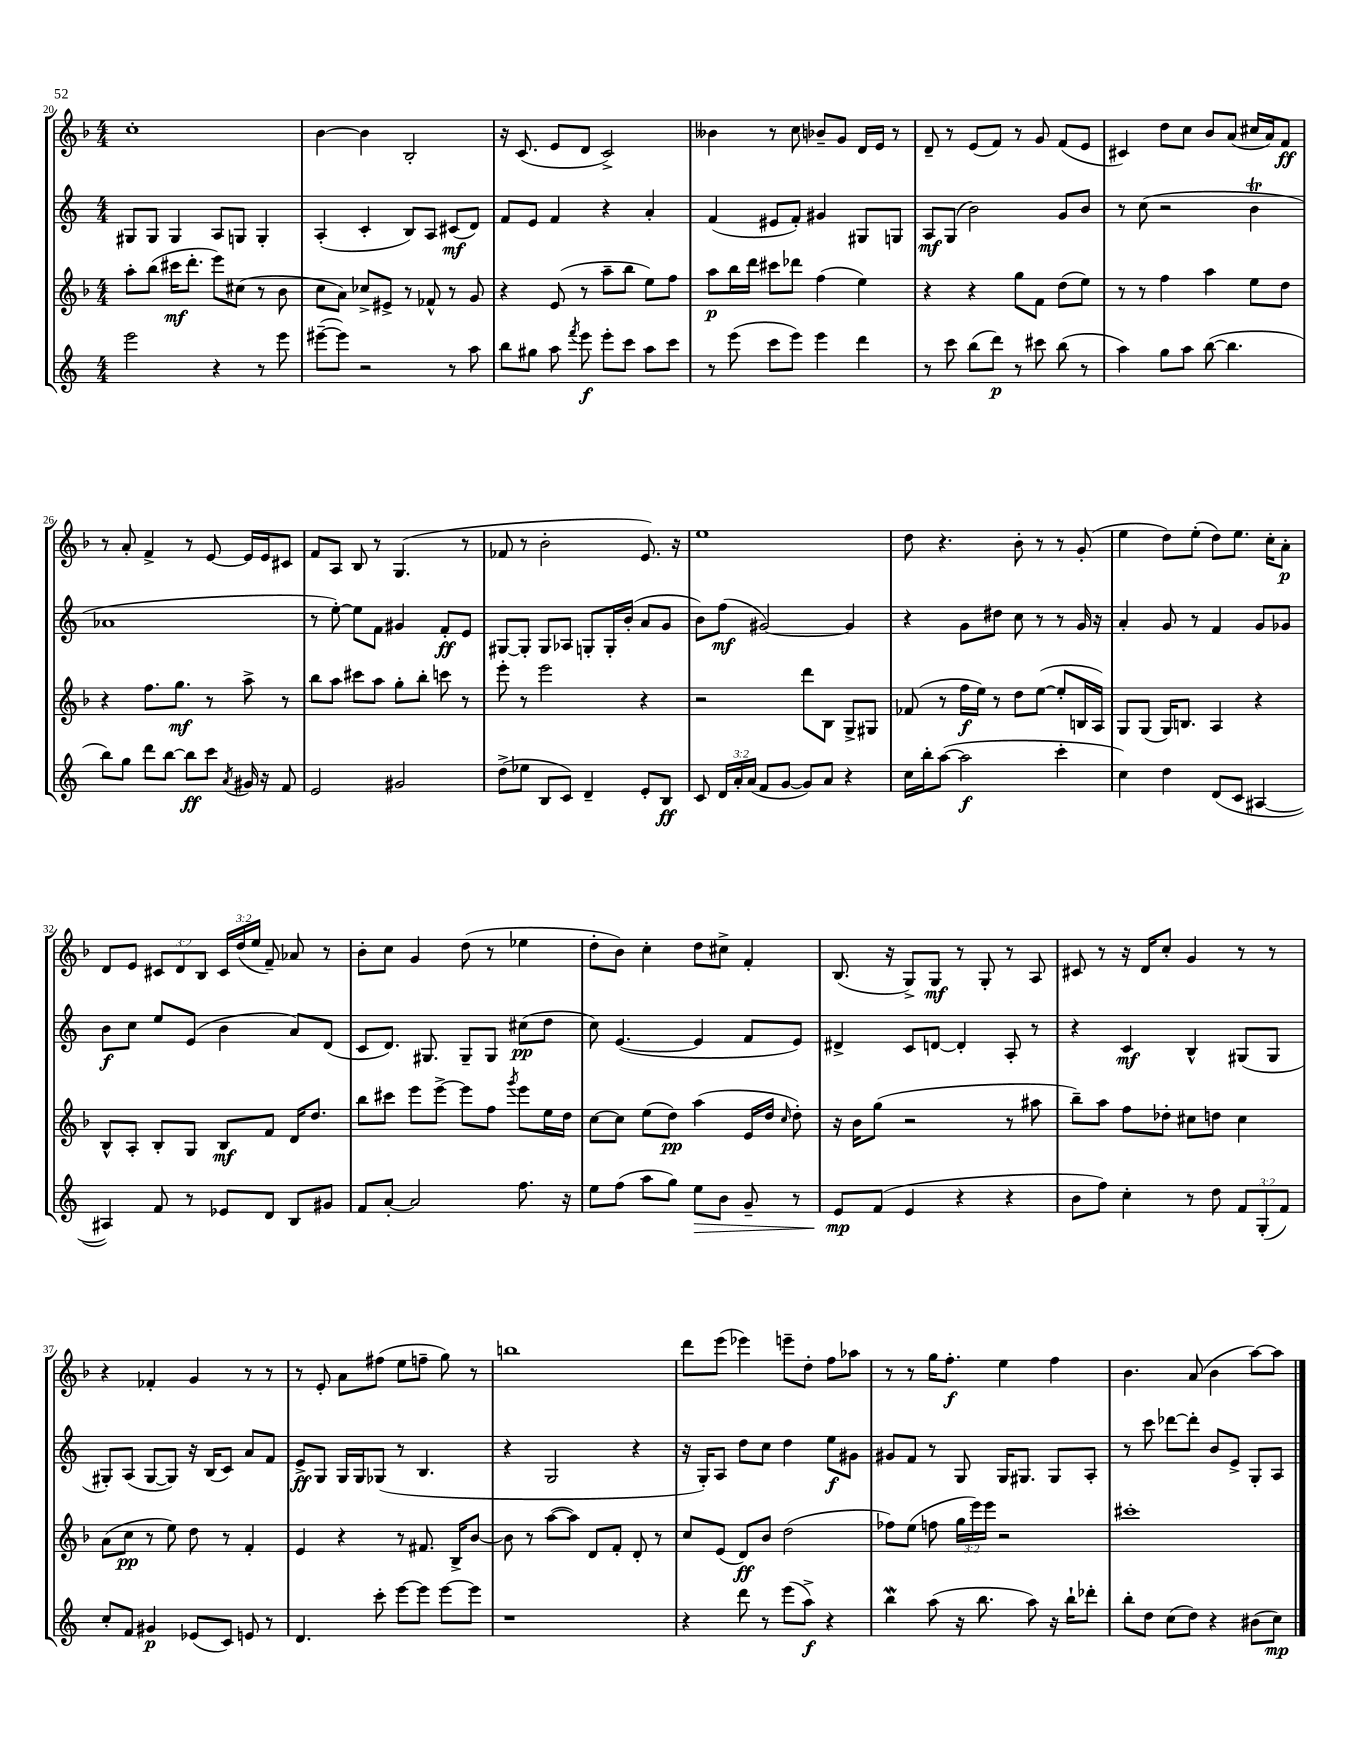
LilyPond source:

<<
\new StaffGroup <<
\new Staff = "s0" {
    \clef treble \key f \major \numericTimeSignature \time 4/4 \override Staff.TupletNumber.text = #tuplet-number::calc-fraction-text
    \autoBeamOff c''1-. |
    bes'4~ bes'4 bes2-. |
    r16 c'8.( e'8[ d'8] c'2->) |
    beses'4 r8 c''8 bes'8[-- g'8] d'16[ e'16] r8 |
    d'8-- r8 e'8[( f'8]) r8 g'8 f'8[( e'8] |
    cis'4) d''8[ c''8] bes'8[ a'8]( cis''16[ a'16) f'8]\ff |
    r8 a'8-. f'4-> r8 e'8~ e'16[ e'16 cis'8] |
    f'8[ a8] bes8 r8 g4.( r8 |
    fes'8 r8 bes'2-. e'8.) r16 |
    e''1 |
    d''8 r4. bes'8-. r8 r8 g'8-.( |
    e''4 d''8[) e''8]-.( d''8[) e''8.] c''16[-. a'8]-.\p |
    d'8[ e'8] \tuplet 3/2 { cis'8[ d'8 bes8] } \tuplet 3/2 { cis'16[ d''16( e''16] } f'8--) aes'8 r8 |
    bes'8[-. c''8] g'4 d''8( r8 ees''4 |
    d''8[-. bes'8]) c''4-. d''8[ cis''8]-> f'4-. |
    bes8.( r16 g8[->) g8]\mf r8 g8-. r8 a8 |
    cis'8 r8 r16 d'16[ c''8]-. g'4 r8 r8 |
    r4 fes'4-. g'4 r8 r8 |
    r8 e'8-. a'8[ fis''8]( e''8[ f''8]-- g''8) r8 |
    b''1 |
    d'''8[ e'''8]( ees'''4) e'''8[-- d''8]-. f''8[ aes''8] |
    r8 r8 g''16[ f''8.]-.\f e''4 f''4 |
    bes'4. a'8( bes'4 a''8[~) a''8] \bar "|." |
}
\new Staff = "s1" {
    \clef treble \key c \major \numericTimeSignature \time 4/4
    \autoBeamOff gis8[ gis8] gis4 a8[ g8] g4-. |
    a4-.( c'4-. b8[) a8] cis'8[\mf( d'8]) |
    f'8[ e'8] f'4 r4 a'4-. |
    f'4( eis'8[ f'8]-.) gis'4 gis8[ g8] |
    a8[\mf g8]( b'2) g'8[ b'8] |
    r8 c''8( r2 b'4\trill |
    aes'1 |
    r8 e''8~-.) e''8[ f'8] gis'4 f'8[-.\ff e'8] |
    gis8[~ gis8]-. gis8[ aes8] g8[-. g16-. b'16]-.( a'8[ g'8] |
    b'8[) f''8]\mf( gis'2~) gis'4 |
    r4 g'8[ dis''8] c''8 r8 r8 g'16 r16 |
    a'4-. g'8 r8 f'4 g'8[ ges'8] |
    b'8[\f c''8] e''8[ e'8]( b'4 a'8[) d'8]( |
    c'8[ d'8.]) gis8. gis8[-- gis8] cis''8[\pp( d''8] |
    c''8) e'4.~( e'4 f'8[ e'8]) |
    dis'4-> c'8[ d'8]~ d'4-. a8-. r8 |
    r4 c'4\mf b4-^ gis8[( gis8] |
    gis8[-.) a8]( gis8[~ gis8]) r16 b16[( c'8]) a'8[ f'8] |
    e'8[->\ff g8] g16[ g16 ges8]( r8 b4. |
    r4 g2 r4 |
    r16 g16[-.) a8] d''8[ c''8] d''4 e''8[\f gis'8] |
    gis'8[ f'8] r8 g8 g16[ gis8.] gis8[ a8]-. |
    r8 c'''8 des'''8[~ des'''8]-. b'8[ e'8]-> g8[-. a8] \bar "|." |
}
\new Staff = "s2" {
    \clef treble \key f \major \numericTimeSignature \time 4/4 \override Staff.TupletNumber.text = #tuplet-number::calc-fraction-text
    \autoBeamOff a''8[-. bes''8]( cis'''16[\mf d'''8.]-. e'''8[) cis''8]( r8 bes'8 |
    c''8[ a'8]) ces''8[-> eis'8]-> r8 fes'8-^ r8 g'8 |
    r4 e'8( r8 a''8[-- bes''8] e''8[) f''8] |
    a''8[\p bes''16 d'''16] cis'''8[ des'''8] f''4( e''4) |
    r4 r4 g''8[ f'8] d''8[( e''8]) |
    r8 r8 f''4 a''4 e''8[ d''8] |
    r4 f''8.[ g''8.]\mf r8 a''8-> r8 |
    bes''8[ a''8] cis'''8[ a''8] g''8[-. bes''8]-. c'''8 r8 |
    e'''8-. r8 e'''2 r4 |
    r2 d'''8[ bes8] g8[-> gis8] |
    fes'8( r8 f''16[\f e''16]) r8 d''8[ e''8]~( e''8[-. b16 a16]) |
    g8[ g8]( g16[) b8.] a4 r4 |
    bes8[-^ a8]-. bes8[-. g8] bes8[\mf f'8] d'16[ d''8.] |
    bes''8[ cis'''8] e'''8[ e'''8]~-> e'''8[ f''8] \acciaccatura { g'''8 } e'''8[ e''16 d''16] |
    c''8[~ c''8] e''8[( d''8]\pp) a''4( e'16[ d''16] \grace { c''16 } d''8-.) |
    r16 bes'16[ g''8]( r2 r8 ais''8 |
    bes''8[--) a''8] f''8[ des''8]-. cis''8[ d''8] cis''4 |
    a'8[( c''8]\pp r8 e''8) d''8 r8 f'4-. |
    e'4 r4 r8 fis'8. bes16[-> bes'8]~ |
    bes'8 r8 a''8[~( a''8]) d'8[ f'8]-. d'8-. r8 |
    c''8[ e'8]( d'8[\ff) bes'8] d''2( |
    fes''8[) e''8]( f''8 \tuplet 3/2 { g''16[ e'''16) e'''16] } r2 |
    cis'''1-. \bar "|." |
}
\new Staff = "s3" {
    \clef treble \key c \major \numericTimeSignature \time 4/4 \override Staff.TupletNumber.text = #tuplet-number::calc-fraction-text
    \autoBeamOff e'''2 r4 r8 e'''8 |
    eis'''8[~--( eis'''8]) r2 r8 a''8 |
    b''8[ gis''8] a''8 \acciaccatura { f'''8 } e'''8\f e'''8[-. c'''8] a''8[ c'''8] |
    r8 e'''8( c'''8[ e'''8]) e'''4 d'''4 |
    r8 c'''8 b''8[( d'''8]\p) r8 cis'''8 b''8( r8 |
    a''4) g''8[ a''8] b''8~( b''4. |
    b''8[) g''8] d'''8[ b''8]~ b''8[\ff c'''8] \acciaccatura { a'8 } gis'16 r16 f'8 |
    e'2 gis'2 |
    d''8[->( ees''8] b8[ c'8]) d'4-- e'8[-. b8]\ff |
    c'8 \tuplet 3/2 { d'16[ a'16-. a'16]( } f'8[ g'8]~ g'8[) a'8] r4 |
    c''16[ b''16-. a''8]~( a''2\f c'''4-. |
    c''4) d''4 d'8[( c'8] ais4~ |
    ais4) f'8 r8 ees'8[ d'8] b8[ gis'8] |
    f'8[ a'8]~-. a'2 f''8. r16 |
    e''8[ f''8]( a''8[ g''8]) e''8[\> b'8] g'8-- r8 |
    e'8[\mp\! f'8]( e'4 r4 r4 |
    b'8[ f''8]) c''4-. r8 d''8 \tuplet 3/2 { f'8[ g8-.( f'8]) } |
    c''8[-. f'8] gis'4\p ees'8[( c'8]) e'8 r8 |
    d'4. c'''8-. e'''8[~ e'''8] e'''8[~ e'''8] |
    r1 |
    r4 d'''8 r8 e'''8[( a''8]->\f) r4 |
    b''4\mordent a''8( r16 b''8. a''8) r16 b''16[-! des'''8]-. |
    b''8[-. d''8] c''8[( d''8]) r4 bis'8[( c''8]\mp) \bar "|." |
}
>>
>>
\layout { \context { \Score currentBarNumber = #20 } }
